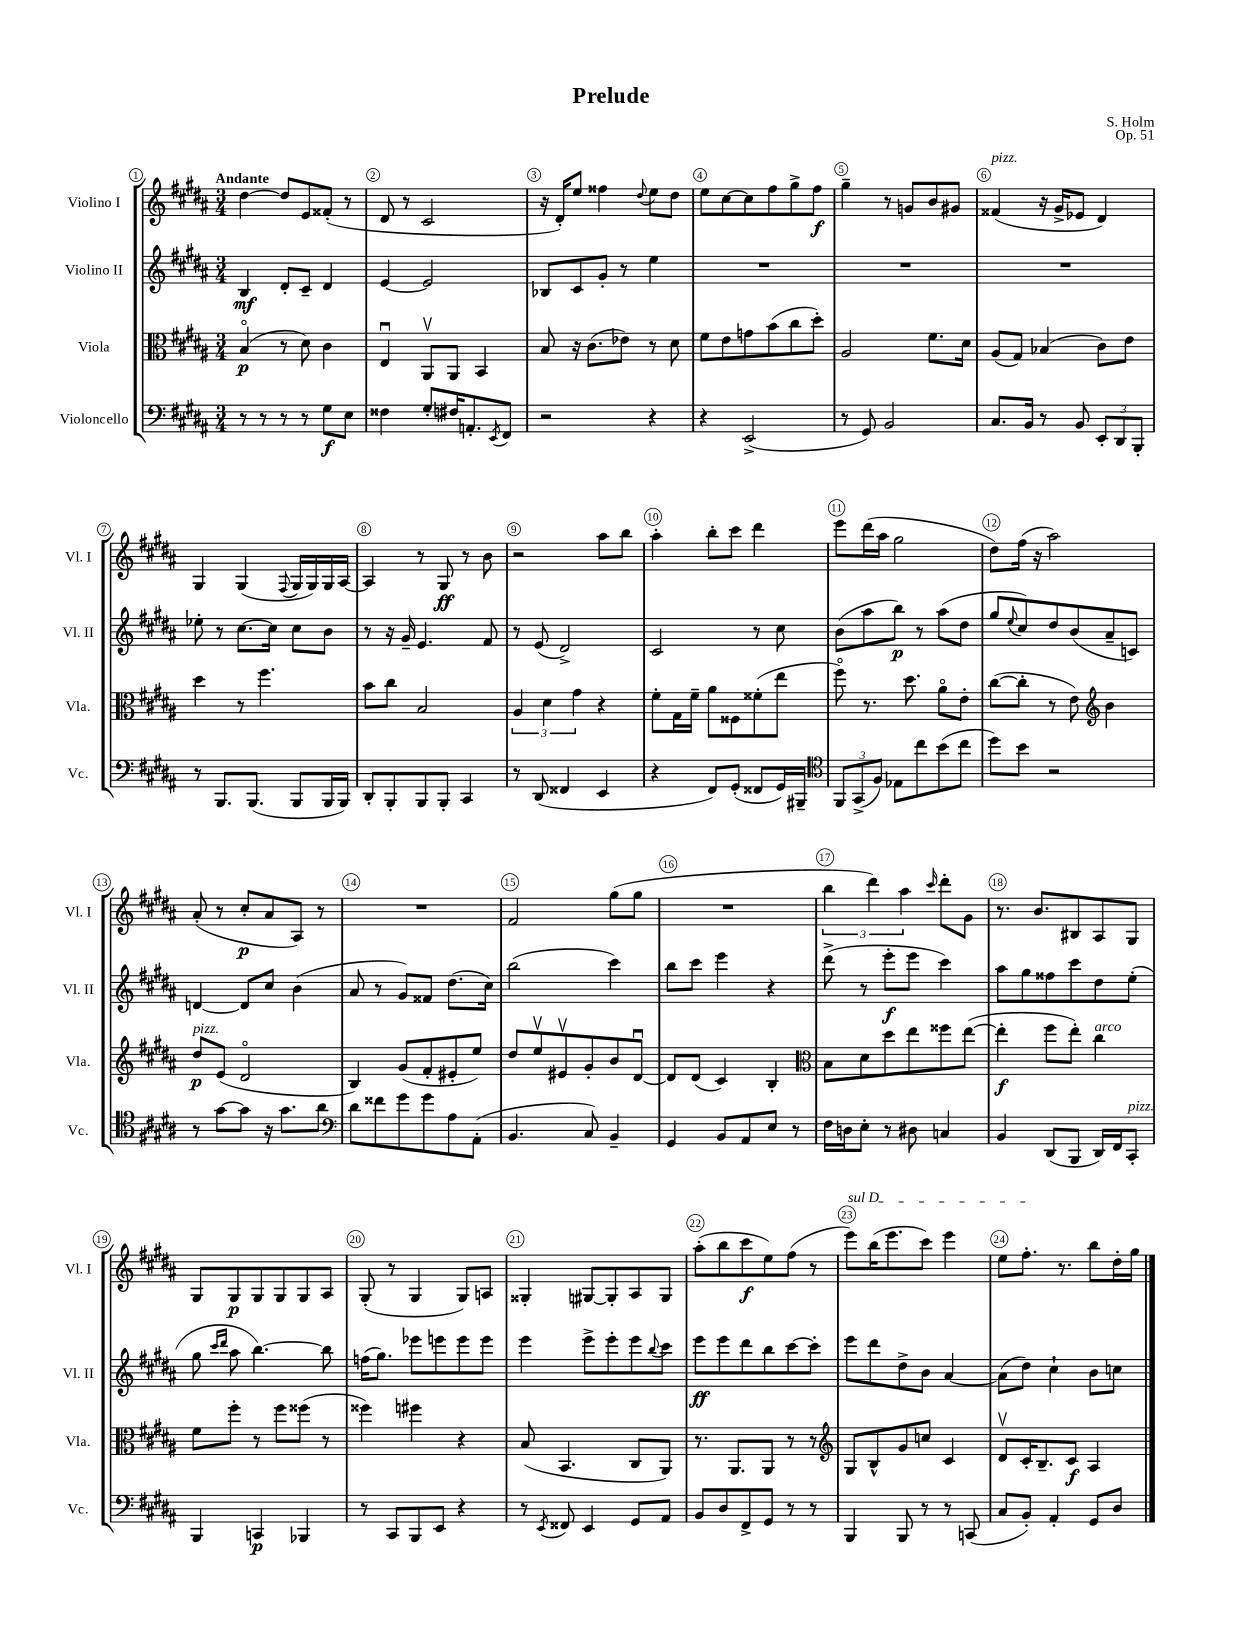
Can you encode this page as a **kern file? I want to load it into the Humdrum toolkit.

**kern	**kern	**kern	**kern
*staff4	*staff3	*staff2	*staff1
*clefF4	*clefC3	*clefG2	*clefG2
*k[f#c#g#d#a#]	*k[f#c#g#d#a#]	*k[f#c#g#d#a#]	*k[f#c#g#d#a#]
*M3/4	*M3/4	*M3/4	*M3/4
8r	(4Bo/	4B/	[4dd#\
8r	.	.	.
8r	8r	8d#'/L	8dd#/]L
8r	8d#\)	8c#~/J	8e/
8G#\L	4c#\	4d#/	(8f##'/J
8E\J	.	.	8r
=	=	=	=
4F##\	4Eu/	[4e/	8d#/
.	.	.	8r
8G#'/L	8AA#v/L	2e/]	2c#/
16F#/K	8AA#/J	.	.
8.AA'/	.	.	.
.	4BB/	.	.
8qEE/	.	.	.
8FF#/J	.	.	.
=	=	=	=
2r	8B/	8B-/L	16r
.	.	.	16d#'/LK)
.	16r	8c#/	8ee/J
.	(8.c#\L	.	.
.	.	8g#'/J	4ff##\
.	8e-\J)	8r	.
.	.	.	8qqdd#/
4r	8r	4ee\	8ee\L
.	8d#\	.	8dd#\J
=	=	=	=
4r	8f#\L	2.r	8ee\L
.	8e\	.	[8cc#\
(2EE^/	8g\	.	8cc#\]
.	(8b\	.	8ff#\
.	8cc#\	.	8gg#^\
.	8dd#'\J)	.	8ff#\J
=	=	=	=
8r	2A#/	2.r	4gg#~\
8GG#/)	.	.	.
2BB/	.	.	8r
.	.	.	8g/L
.	8.f#\L	.	8b/
.	.	.	8g#/J
.	16d#\Jk	.	.
=	=	=	=
8.C#/L	(8A#/L	2.r	(4f##/
.	8G#/J)	.	.
16BB/Jk	.	.	.
8r	(4B-/	.	16r
.	.	.	16g#^/LK
8BB/	.	.	8e-/J
12EE'/L	8c#\L)	.	4d#/)
12DD#/	.	.	.
.	8e\J	.	.
12BBB'/J	.	.	.
=	=	=	=
8r	4dd#\	8ee-'\	4G#/
8.BBB/L	.	8r	.
.	8r	[8.cc#\L	(4G#/
(8.BBB/J	.	.	.
.	4.ff#\	.	.
.	.	16cc#\]Jk	.
.	.	.	8qqF#/
8BBB/L	.	8cc#\L	16G#/LL
.	.	.	16G#/)
16BBB/L	.	8b\J	16G#/
16BBB/JJ)	.	.	[16A#/JJ
=	=	=	=
8DD#'/L	8b\L	8r	4A#/]
8BBB'/	8cc#\J	16r	.
.	.	16g#~/	.
8BBB/	2B/	4.e/	8r
8BBB'/J	.	.	8G#/
4CC#/	.	.	8r
.	.	8f#/	8b\
=	=	=	=
8r	6A#/	8r	2r
(8DD#/	.	(8e/	.
.	6d#\	.	.
4FF##/	.	2d#^/)	.
.	6g#\	.	.
4EE/	4r	.	8aa#\L
.	.	.	8bb\J
=	=	=	=
4r	8f#'\L	2c#/	4aa#'\
.	16G#\L	.	.
.	16f#~\JJ	.	.
8FF#/L)	8a#\L	.	8bb'\L
(8GG#'/J	8F##\	.	8ccc#\J
8FF##/L	(8f##'\	8r	4ddd#\
16GG#/L)	8ee\J	8cc#\	.
16BBB#~/JJ	.	.	.
=	=	=	=
*clefC4	*	*	*
12FF#/L	8ff#o\)	(8b\L	8eee\L
(12GG#^/	.	.	.
.	8.r	8aa#\	(16ddd#\L
12F#/J)	.	.	.
.	.	.	16aa#\JJ
8E-\L	.	8bb\J)	2gg#\
.	8.dd#\	.	.
8cc#\	.	8r	.
(8b\	8a#o\L	(8aa#\L	.
8cc#\J	8e'\J	8dd#\J	.
=	=	=	=
8dd#\L)	([8cc#\L	8gg#/L	8dd#\L)
.	.	8qqee/	.
8b\J	8cc#'\]J	8cc#/)	(16ff#\Jk
.	.	.	16r
2r	8r	8dd#/	2aa#\)
.	8e\)	(8b/	.
*	*clefG2	*	*
.	4b\	8a#~/	.
.	.	8c/J)	.
=	=	=	=
8r	8dd#/L	[4d/	(8a#'/
[8g#\L	(8e/J	.	8r
8g#\]J	2d#o/	8d/]L	8cc#'/L
16r	.	8cc#/J	8a#/
8.g#\L	.	.	.
.	.	(4b\	8A#/J)
8a#\J	.	.	8r
=	=	=	=
*clefF4	*	*	*
8d#\L	4B/)	8a#/	2.r
8f##\	.	8r	.
8g#\	(8g#/L	8g#/L)	.
8g#\	8f#'/	8f##/J	.
8A#\	8e#'/	(8.dd#\L	.
(8AA#'\J	8ee/J)	.	.
.	.	16cc#\Jk)	.
=	=	=	=
4.BB/	8dd#/L	(2bb\	2f#/
.	8eev/	.	.
.	8e#v/	.	.
8C#/)	8g#'/	.	.
4BB~/	8b/	4ccc#\)	(8gg#\L
.	[8d#u/J	.	8gg#\J
=	=	=	=
4GG#/	8d#/]L	8bb\L	2.r
.	(8d#/J	8ccc#\J	.
8BB/L	4c#/)	4eee\	.
8AA#/	.	.	.
8E/J	4B'/	4r	.
8r	.	.	.
=	=	=	=
*	*clefC3	*	*
16F#\LL	8B\L	(8ddd#^\	6bb\
16D\J	.	.	.
8E'\J	8d#\	8r	.
.	.	.	6ddd#\)
8r	8dd#\	8eee'\L	.
.	.	.	6aa#\
8D#\	8ee\	8eee\J	.
.	.	.	16qqccc#/
4C/	8ff##\	4ccc#\)	8ddd#'\L
.	([8ee\J	.	8g#\J
=	=	=	=
4BB/	4ee'\]	8aa#\L	8.r
.	.	8gg#\	.
.	.	.	8.b/L
(8DD#/L	8ff#\L	8ff##\	.
8BBB/J	8ee'\J)	8ccc#\	8B#/
16DD#/LL)	4cc#\	8dd#\	8A#/
16FF#/J	.	.	.
8CC#'/J	.	(8ee'\J	8G#/J
=	=	=	=
4BBB/	8f#\L	8gg#\	8G#/L
.	.	16qqccc#/LL	.
.	.	16qqddd#/JJ	.
.	8ff#'\J	8aa#\	8G#/
4CC/	8r	[4.bb\)	8G#/
.	8ff#\L	.	8G#/
4BBB-/	(8ff##\J	.	8G#/
.	8r	8bb\]	8A#/J
=	=	=	=
8r	4ff##\)	(16ff\LK	(8G#'/
.	.	8.gg#\J)	.
8CC#/L	.	.	8r
8BBB/	4ff#\	8eee-\L	4G#/
8EE/J	.	8eee\	.
4r	4r	8eee\	8G#/L)
.	.	8eee\J	8A/J
=	=	=	=
8r	(8B/	4eee\	4G##'/
8qEE/	.	.	.
8FF##/	4.BB/	.	.
4EE/	.	8eee^\L	[8G#/L
.	.	8eee'\	8G#'/]
8GG#/L	8C#/L	8eee\	8A#/
.	.	8qqbb/	.
8AA#/J	8AA#/J)	8ccc#\J	8G#/J
=	=	=	=
8BB/L	8.r	8eee\L	(8aa#'\L
8D#/	.	8eee\	8bb\
.	8.AA#/L	.	.
8FF#^/	.	8ddd#\	8ccc#\
8GG#/J	8AA#/J	8bb\	8ee\)
8r	8r	[8ccc#\	(8ff#\J
8r	8r	8ccc#'\]J	8r
=	=	=	=
*	*clefG2	*	*
4BBB/	8G#/L	8eee\L	8eee\L)
.	8B^^/	8ddd#\	(16bb\K
.	.	.	8.eee\
8BBB/	8g#/	8dd#^\	.
8r	8cc/J	8b\J	8ccc#\J)
8r	4c#/	[4a#/	4eee\
(8CC/	.	.	.
=	=	=	=
8C#/L	8d#v/L	(8a#\]L	8ee\L
8BB'/J)	16c#'/K	8dd#\J)	8.ff#'\J
.	8.B~/	.	.
4AA#'/	.	4cc#`\	.
.	.	.	8.r
.	8c#/J	.	.
8GG#/L	4A#/	8b\L	8bb\L
8D#/J	.	8cc\J	16dd#'\L
.	.	.	16gg#\JJ
==	==	==	==
*-	*-	*-	*-
